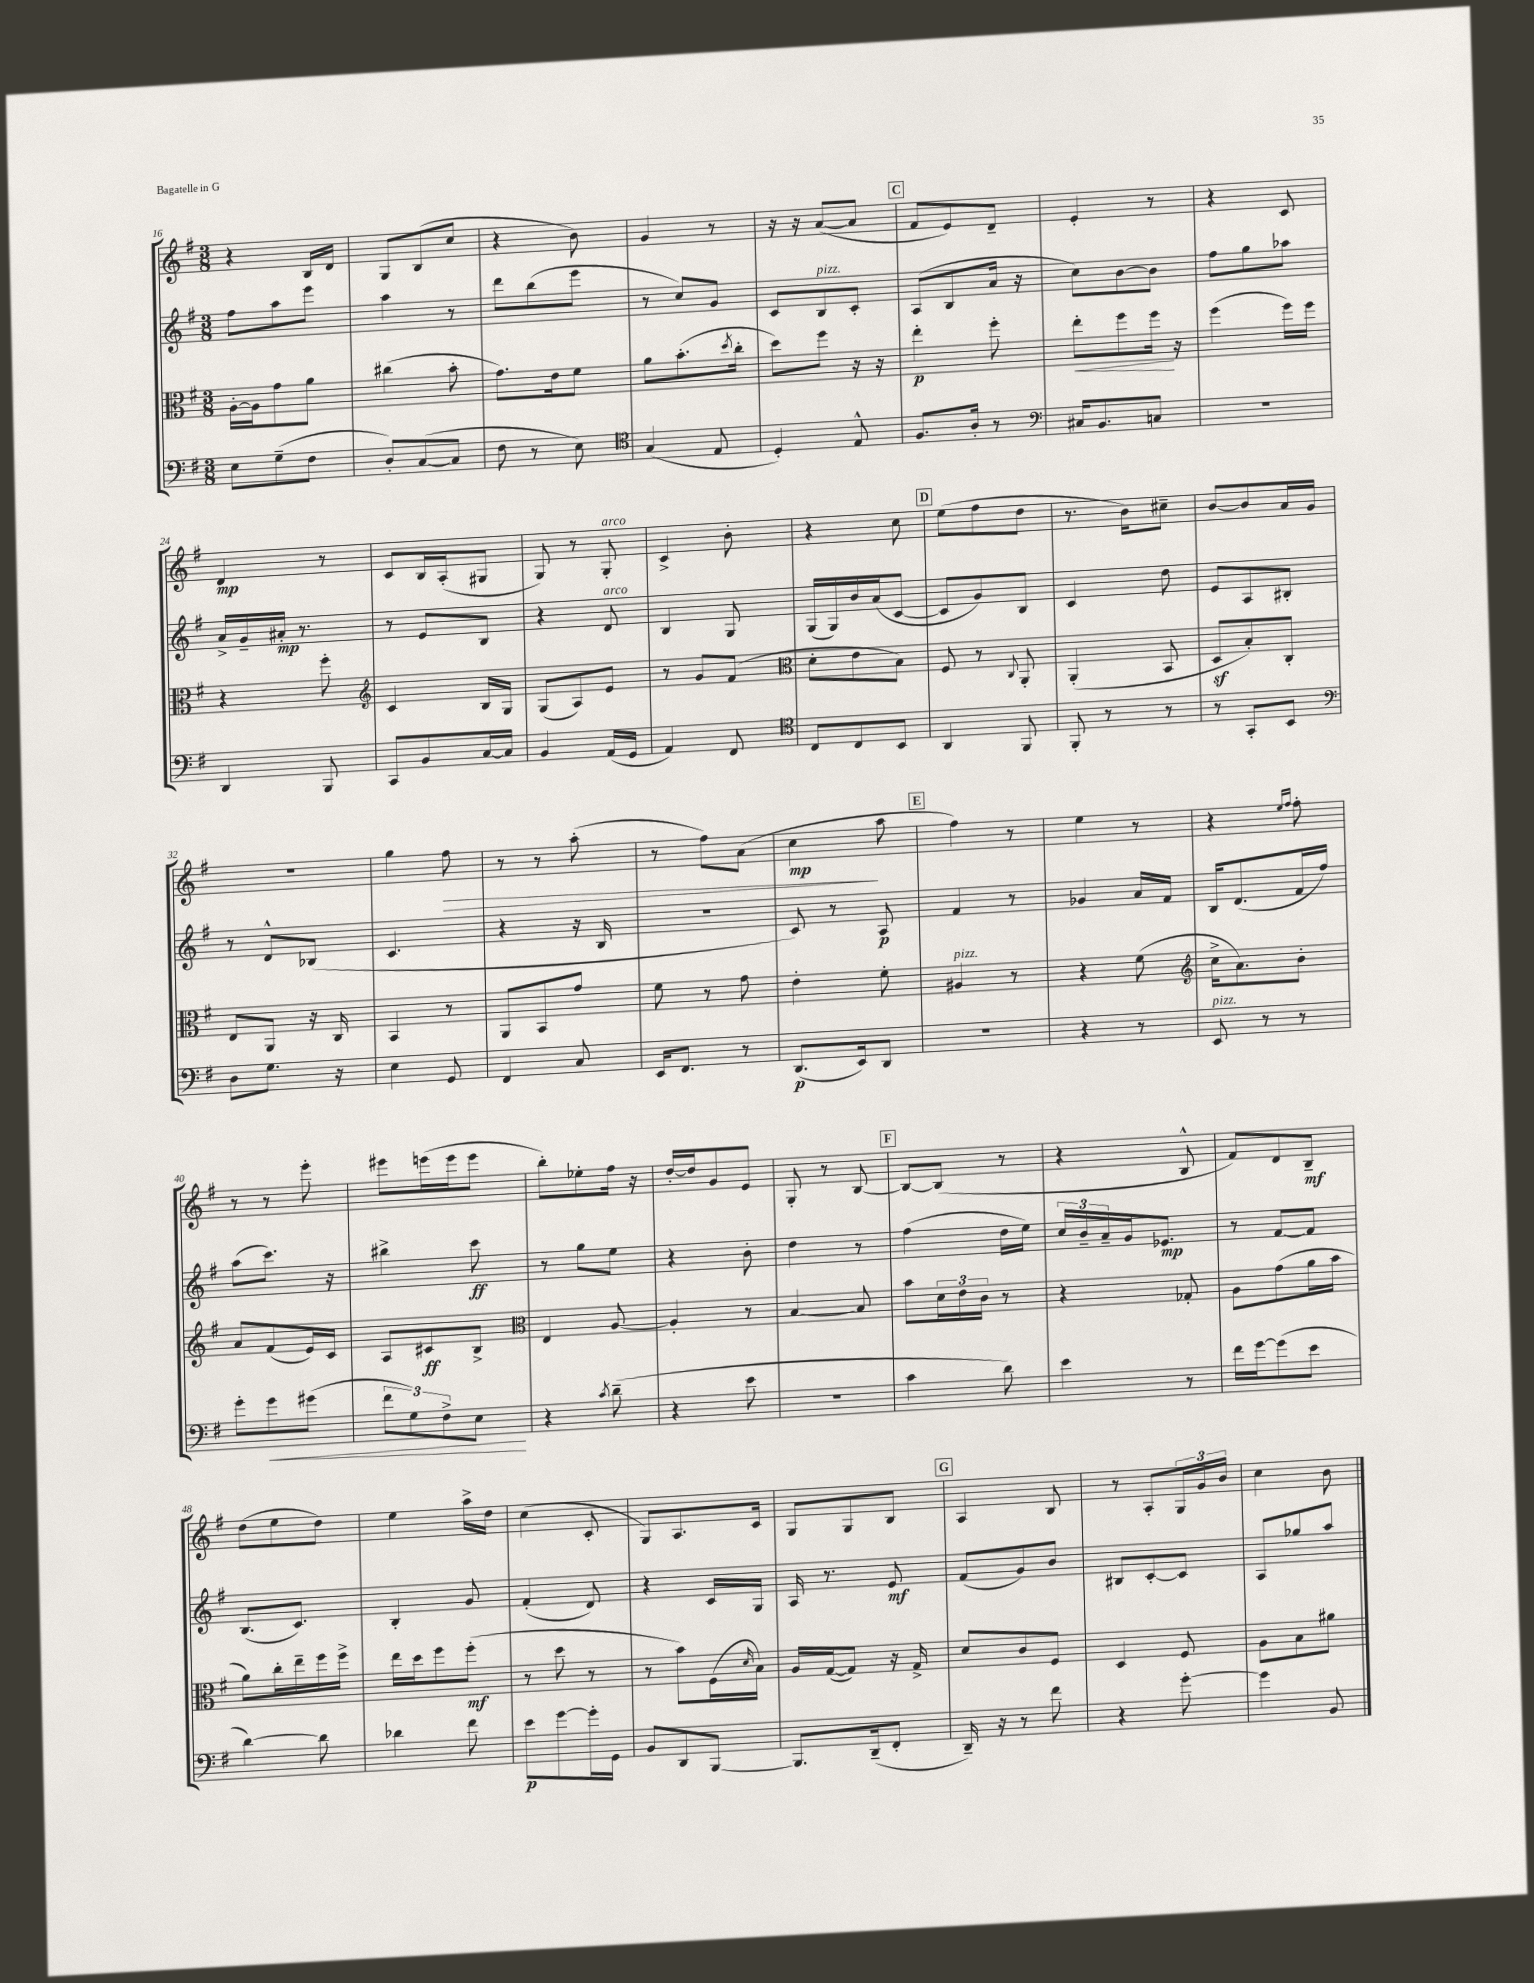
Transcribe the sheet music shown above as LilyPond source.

<<
\new StaffGroup <<
\new Staff = "s0" {
    \clef treble \key g \major \numericTimeSignature \time 3/8
    r4 b16 d'16 |
    g8 b8( c''8 |
    r4 b'8) |
    g'4 r8 |
    r16 r16 a'8~( a'8 |
    \mark \markup { \box "C" } fis'8 e'8) d'8-- |
    e'4-. r8 |
    r4 c'8 |
    d'4\mp r8 |
    c'8 b16 a16-.( gis8 |
    g8) r8 g8-.^\markup { \italic "arco" } |
    c'4-> b'8-. |
    r4 c''8 |
    \mark \markup { \box "D" } e''8( fis''8 d''8 |
    r8. b'16) cis''8-- |
    b'8~ b'8 a'16 g'16 |
    r4. |
    g''4 fis''8\> |
    r8 r8 a''8-.( |
    r8 fis''8) a'8( |
    c''4\mp\! a''8 |
    \mark \markup { \box "E" } fis''4) r8 |
    e''4 r8 |
    r4 \grace { e''16 fis''16 } fis''8-. |
    r8 r8 e'''8-. |
    eis'''8 e'''16( e'''16 e'''8 |
    b''8-.) ees''8-. fis''16 r16 |
    d''16~-. d''16 g'8 e'8 |
    g8-. r8 b8~ |
    \mark \markup { \box "F" } b8~ b8( r8 |
    r4 b8-^ |
    fis'8) d'8 b8--\mf |
    d''8( e''8 d''8) |
    e''4 a''16-> d''16 |
    c''4( c'8-. |
    g8) a8. c'16 |
    g8 g8 b8 |
    \mark \markup { \box "G" } a4 b8 |
    r8 a8-. \tuplet 3/2 { g16 g'16 b'16 } |
    c''4 b'8 \bar "|." |
}
\new Staff = "s1" {
    \clef treble \key g \major \numericTimeSignature \time 3/8
    fis''8 a''8 e'''8 |
    a''4 r8 |
    d'''8 b''8( e'''8 |
    r8 c''8) g'8 |
    c'8 b8^\markup { \italic "pizz." } c'8-. |
    \mark \markup { \box "C" } a8( b8 a'16 r16 |
    c''8) b'8~ b'8 |
    fis''8 g''8 aes''8 |
    a'16-> g'16-- ais'16-.\mp r8. |
    r8 e'8 b8 |
    r4 d'8^\markup { \italic "arco" } |
    b4 g8 |
    g16( g16) b'16 a'16( c'8~ |
    \mark \markup { \box "D" } c'8 g'8) b8 |
    c'4 d''8 |
    e'8 a8 bis8-. |
    r8 d'8-^ bes8( |
    c'4. |
    r4 r16 b16 |
    R4. |
    c'8) r8 a8\p |
    \mark \markup { \box "E" } fis'4 r8 |
    ges'4 a'16 fis'16 |
    b16 d'8.( fis'16 fis''16) |
    a''8( c'''8.) r16 |
    bis''4-> c'''8\ff |
    r8 g''8 e''8 |
    r4 b'8-. |
    d''4 r8 |
    \mark \markup { \box "F" } fis''4( d''16 e''16) |
    \tuplet 3/2 { c''16 b'16-- a'16-- } g'16 ees'8.\mp |
    r8 fis'8~ fis'8 |
    b8.( c'8.) |
    b4-. g'8 |
    fis'4-.( d'8) |
    r4 c'16 g16 |
    a16 r8. e'8\mf |
    \mark \markup { \box "G" } fis'8( g'8) b'8 |
    bis8 c'8~-. c'8 |
    a8 ges''8 a''8 \bar "|." |
}
\new Staff = "s2" {
    \clef alto \key g \major \numericTimeSignature \time 3/8
    a16~-. a16 g'8 a'8 |
    cis''4( b'8-. |
    g'8.) e'16 fis'8 |
    a'8 b'8.-.( \acciaccatura { d''8 } c''16-. |
    d''8) fis''8 r16 r16 |
    \mark \markup { \box "C" } e''4-.\p fis''8-. |
    e''8-.\< fis''8 fis''16\! r16 |
    fis''4( fis''16) fis''16 |
    r4 fis''8-. |
    \clef treble c'4 b16 g16 |
    g8( a8) e'8 |
    r8 g'8 fis'8( |
    \clef alto d'8-. e'8 b8) |
    \mark \markup { \box "D" } fis8 r8 \appoggiatura { c8 } a,8-. |
    a,4-.( b,8 |
    d8\sf b8-.) c8-. |
    e8 a,8 r16 c16 |
    b,4 r8 |
    a,8 b,8 g'8 |
    fis'8 r8 g'8 |
    e'4-. fis'8-. |
    \mark \markup { \box "E" } ais4^\markup { \italic "pizz." } r8 |
    r4 fis'8( |
    \clef treble c''16-> a'8.) b'8-. |
    a'8 fis'8( e'16) c'16 |
    a8 cis'8\ff b8-> |
    \clef alto e4 a8~ |
    a4-. r8 |
    b4~ b8 |
    \mark \markup { \box "F" } b'8 \tuplet 3/2 { d'16 e'16 c'16 } r8 |
    r4 ges8-. |
    a8 g'8( a'16 b'16 |
    a'8) c''16-. e''16-- fis''16 fis''16-> |
    e''16 d''16 fis''8 fis''8-.\mf( |
    r8 d''8 r8 |
    r8 b'8) fis16( \grace { d'16 } b16) |
    a16 g16~( g8) r16 g16-> |
    \mark \markup { \box "G" } d'8 c'8 fis8 |
    d4 fis8 |
    a8 b8 ais'8 \bar "|." |
}
\new Staff = "s3" {
    \clef bass \key g \major \numericTimeSignature \time 3/8
    e8 g8--( fis8 |
    d8-.) c8~( c8 |
    fis8 r8 e8) |
    \clef tenor g4( e8 |
    d4-.) e8-^ |
    \mark \markup { \box "C" } fis8. a16-. r8 |
    \clef bass cis16 b,8. c8 |
    R4. |
    d,4 b,,8 |
    c,8 b,8 c16~ c16 |
    b,4 a,16( g,16 |
    a,4) fis,8 |
    \clef tenor c8 c8 b,8 |
    \mark \markup { \box "D" } a,4 fis,8 |
    fis,8-. r8 r8 |
    r8 g,8-. b,8 |
    \clef bass d8 g8. r16 |
    e4 g,8 |
    fis,4 c8 |
    e,16 fis,8. r8 |
    d,8.\p( e,16) d,8 |
    \mark \markup { \box "E" } R4. |
    r4 r8 |
    e,8^\markup { \italic "pizz." } r8 r8 |
    g'8-. g'8\< gis'8( |
    \tuplet 3/2 { fis'8 g8) fis8-> } e8\! |
    r4 \acciaccatura { c'8 } d'8--( |
    r4 e'8 |
    R4. |
    \mark \markup { \box "F" } c'4 d'8) |
    e'4 r8 |
    fis'16 g'16~ g'8( e'8 |
    d'4~) d'8 |
    des'4 fis'8 |
    e'8\p g'8~ g'16-. g,16 |
    b,8 d,8 b,,8~ |
    b,,8. d,16--( fis,8-. |
    \mark \markup { \box "G" } d,16--) r16 r8 fis'8 |
    r4 g'8~-. |
    g'4 b,8 \bar "|." |
}
>>
>>
\layout { \context { \Score currentBarNumber = #16 } }
